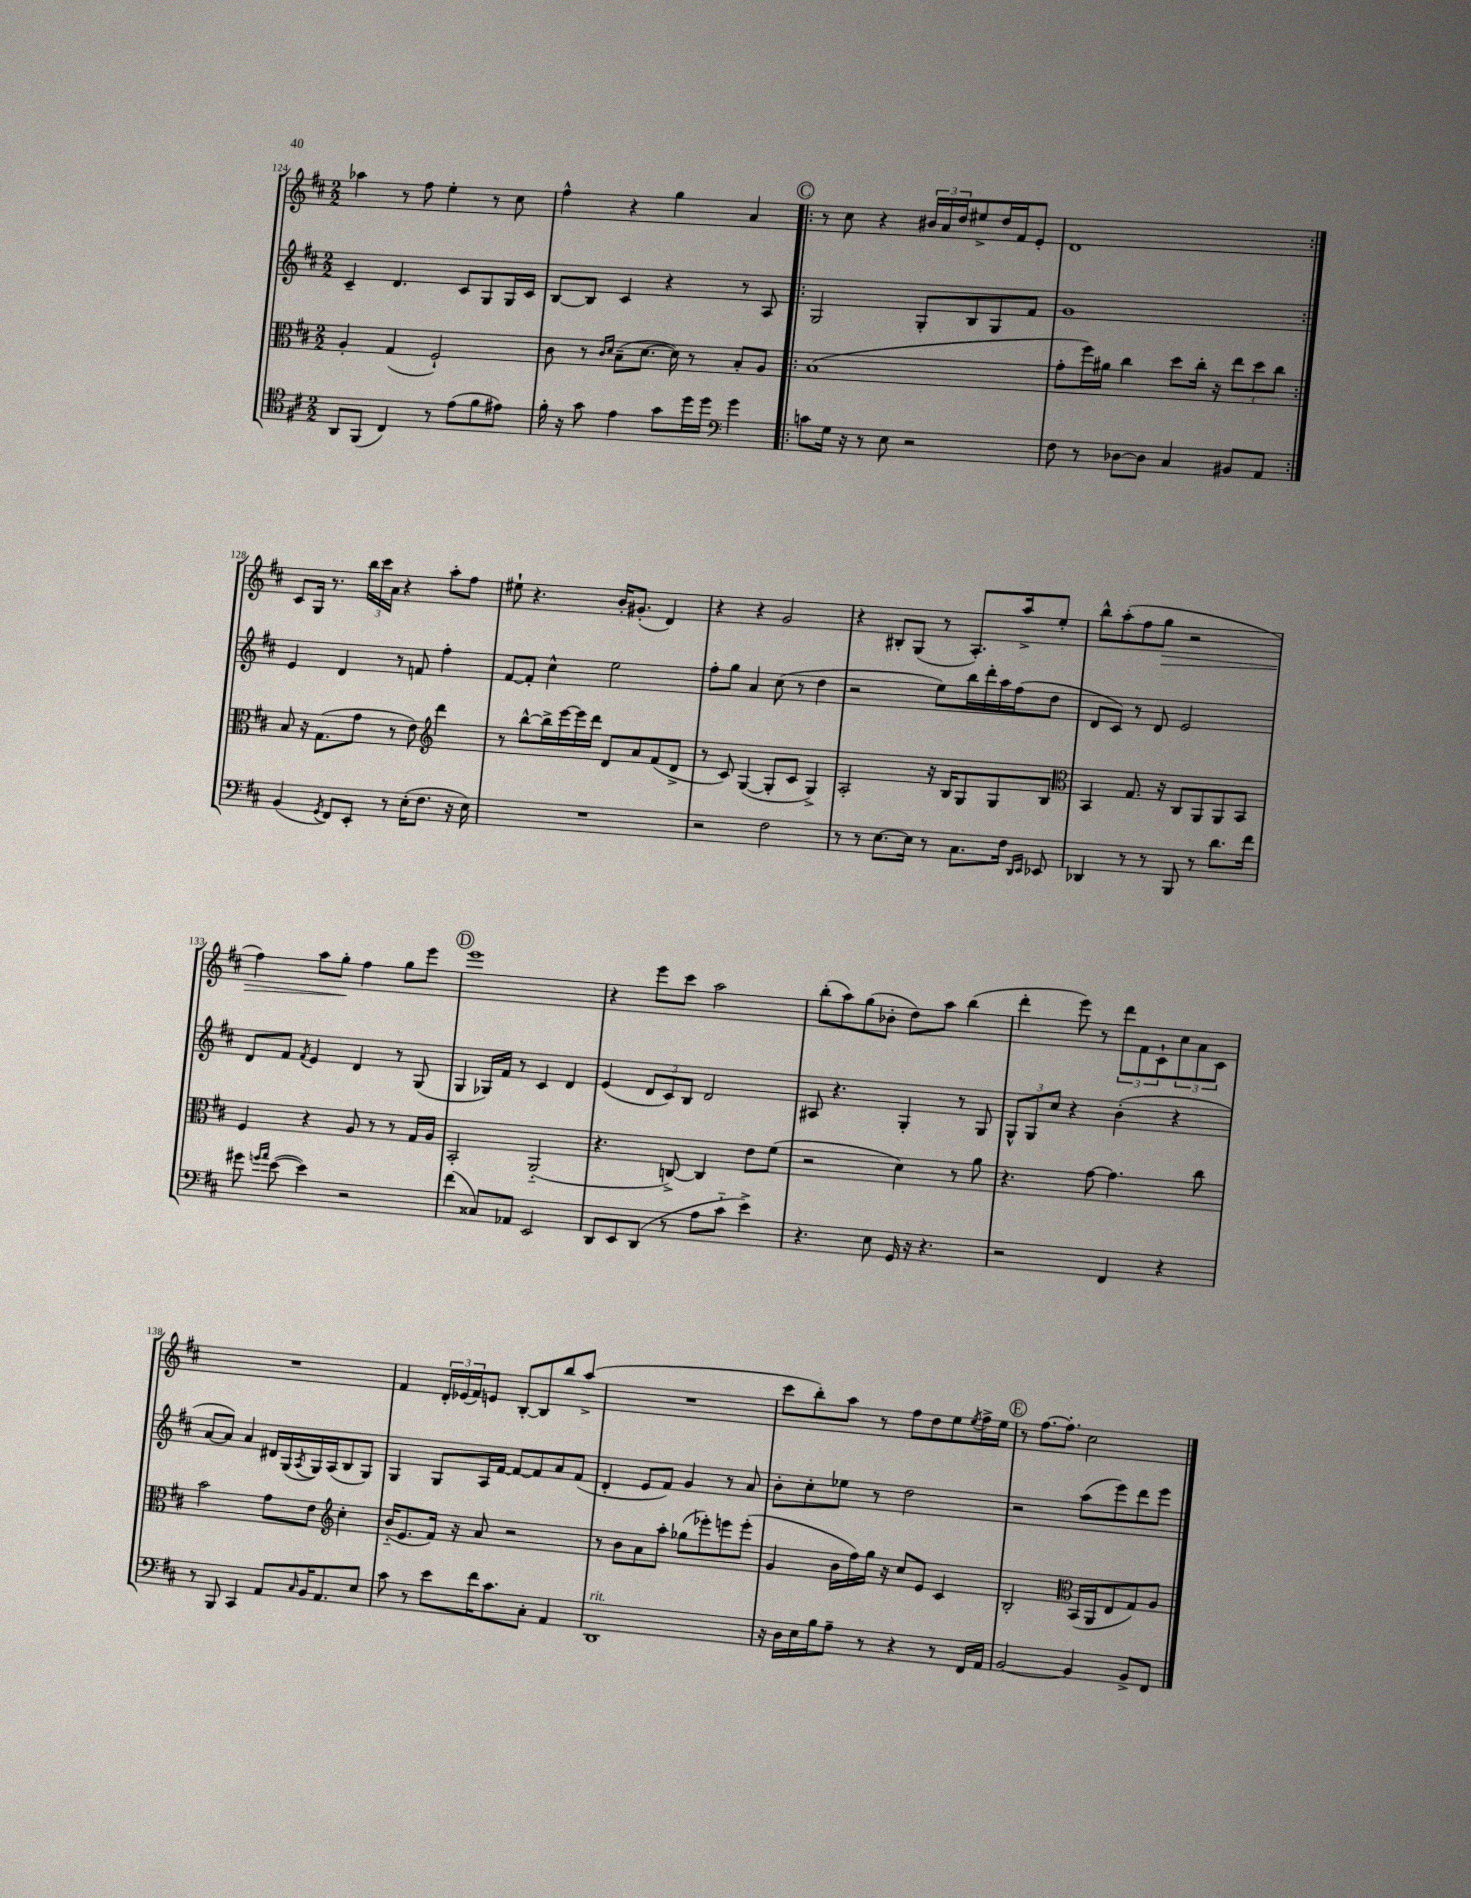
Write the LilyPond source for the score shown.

<<
\new StaffGroup <<
\new Staff = "s0" {
    \clef treble \key d \major \numericTimeSignature \time 2/2
    aes''4 r8 fis''8 e''4-. r8 cis''8 |
    fis''4-^ r4 g''4 a'4 |
    \repeat volta 2 { \mark \markup { \circle "C" } r8 cis''8 r4 \tuplet 3/2 { bis'16 a'16 d''16 } eis''8-> d''16 fis'16 e'8-. |
    d'1 | }
    cis'8 g16 r8. \tuplet 3/2 { b''16 cis'''16 a'16 } r4 a''8-. fis''8 |
    eis''8-! r4. b'16-. gis'8.-.( d'4) |
    r4 r4 g'2 |
    r4 bis8-. g8( r8 a8.-.) a''16-> e''8-. |
    b''8-^ a''8-.( fis''8 g''8\> r2 |
    fis''4) a''8 g''8-.\! fis''4 g''8 e'''8 |
    \mark \markup { \circle "D" } e'''1 |
    r4 e'''8 cis'''8 a''2 |
    b''8-.( a''8) g''8( bes'8-. d''8) a''8 b''4( |
    d'''4-. e'''8) r8 \tuplet 3/2 { d'''8 fis'8 cis'8-! } \tuplet 3/2 { cis''8 a'8 cis'8 } |
    R1 |
    fis'4 \tuplet 3/2 { d'16-. ees'16( fis'16) } e'8 b8~-. b8 b''8 a''8->( |
    R1 |
    cis'''8 b''8-.) a''8 r8 fis''8 d''8 e''8 \acciaccatura { e''8 } fis''16-> e''16 |
    \mark \markup { \circle "E" } r8 fis''8.~ fis''8.-. cis''2 \bar "|." |
}
\new Staff = "s1" {
    \clef treble \key d \major \numericTimeSignature \time 2/2
    cis'4-- d'4. cis'8 g8 g16 cis'16 |
    b8~ b8 cis'4 r4 r8 a8 |
    \repeat volta 2 { \mark \markup { \circle "C" } g2 g8-. b8 g8 fis'8 |
    g'1 | }
    e'4 d'4 r8 f'8 fis''4-. |
    fis'8~ fis'8-. cis''4-^ e''2 |
    fis''8-. g''8 a'4 cis''8( r8 d''4 |
    r2 e''8) b''16 d'''16-. a''16 fis''16( d''8 |
    d'8 cis'8) r8 d'8 e'2 |
    d'8 fis'8 \acciaccatura { fis'8 } e'4 d'4 r8 g8( |
    \mark \markup { \circle "D" } g4 ges16) fis'16 r8 cis'4 d'4 |
    e'4( \tuplet 3/2 { d'8 cis'8) b8 } d'2 |
    ais8 r4. g4-. r8 g8 |
    \tuplet 3/2 { g8-^ g8 cis''8 } r4 b'4-.( r4 |
    a'8~ a'8) a'4 dis'16 g16( \acciaccatura { a8 } g16) a16( b8 g8) |
    g4 g8 a16 fis'16~ fis'8~ fis'8 a'8 fis'8( |
    d'4-. e'8 fis'8) g'4 r8 a'8 |
    b'8-. cis''8-. ees''8 r8 d''2 |
    \mark \markup { \circle "E" } r2 a''8( e'''8) d'''8 e'''8 \bar "|." |
}
\new Staff = "s2" {
    \clef alto \key d \major \numericTimeSignature \time 2/2
    a4-. g4( fis2-!) |
    cis'8 r8 \grace { cis'16 d'16 } b8--( d'8.~ d'16) r8 b8-. a8 |
    \repeat volta 2 { \mark \markup { \circle "C" } b1( |
    g'8-. fis''16) ais'16 cis''4 d''8 cis''16-. r16 \tuplet 3/2 { e''8 d''8 cis''8 } | }
    b8 r16 g8.( g'8 r8 e'8) \clef treble d'''4 |
    r8 b''8~-^ b''16-> e'''16~ e'''16 d'''16 d'8 a'8 fis'8( d'8-> |
    r8 cis'8) g4~( g8-. cis'8 g4->) |
    a2-. r16 b16 g8 g8 b8 |
    \clef alto b,4 g8. r16 cis8 a,8 a,8 b,8 |
    fis4 r4 a8 r8 r8 g16 a16 |
    \mark \markup { \circle "D" } b,2-. a,2-_( |
    r4. c8~->) c4 e'8 fis'8( |
    r2 d'4) r8 a'8 |
    r4. g'8~ g'4. cis''8 |
    b'2 g'8 e'8 \clef treble cis''4-. |
    b'16-_( e'8. fis'16) r16 a'8 r2 |
    r8 b'8 a'8 a''8-. ges''8( ees'''8-.) e'''8 e'''8-.( |
    g'4 b'16 fis''16) g''16 r16 cis''8 e'8 cis'4 |
    \mark \markup { \circle "E" } b2-. \clef alto b,16( a,16 e8 g8) a8 \bar "|." |
}
\new Staff = "s3" {
    \clef tenor \key d \major \numericTimeSignature \time 2/2
    a,8 fis,8( cis4) r8 e'8( fis'8 eis'8) |
    fis'16-. r16 g'8 e'4 g'8 d''16 d''16 \clef bass g'4 |
    \repeat volta 2 { \mark \markup { \circle "C" } c'8 g16 r16 r8 e8 r2 |
    fis8 r8 des8~ des8 cis4 bis,8 a,8 | }
    b,4( \acciaccatura { g,8 } fis,8) e,8-. r8 e16-.( fis8. r16 e16) |
    R1 |
    r2 fis2 |
    r8 r8 e8.~ e16 r8 cis8. fis16 \grace { d,16 e,16 } ees,8 |
    des,4 r8 r8 b,,8 r8 d'8. fis'16 |
    gis'8 \grace { g'16 a'16 } e'8~( e'4) r2 |
    \mark \markup { \circle "D" } fis'4( cisis8) aes,8 e,2 |
    d,8 e,8 d,8( r8 a8 cis'8-_ e'4->) |
    r4. e8 g,16 r16 r4. |
    r2 fis,4 r4 |
    r8 b,,8 cis,4 a,8 \grace { cis16 } b,16 a,8. e8 |
    cis'8 r8 e'8 fis'16 cis'8. cis8-. a,4 |
    d,1^\markup { \italic "rit." } |
    r16 d16 e16 b16 a8-- r8 r4 r8 fis,16 a,16 |
    \mark \markup { \circle "E" } b,2~ b,4 b,8-> fis,8 \bar "|." |
}
>>
>>
\layout { \context { \Score currentBarNumber = #124 } }
